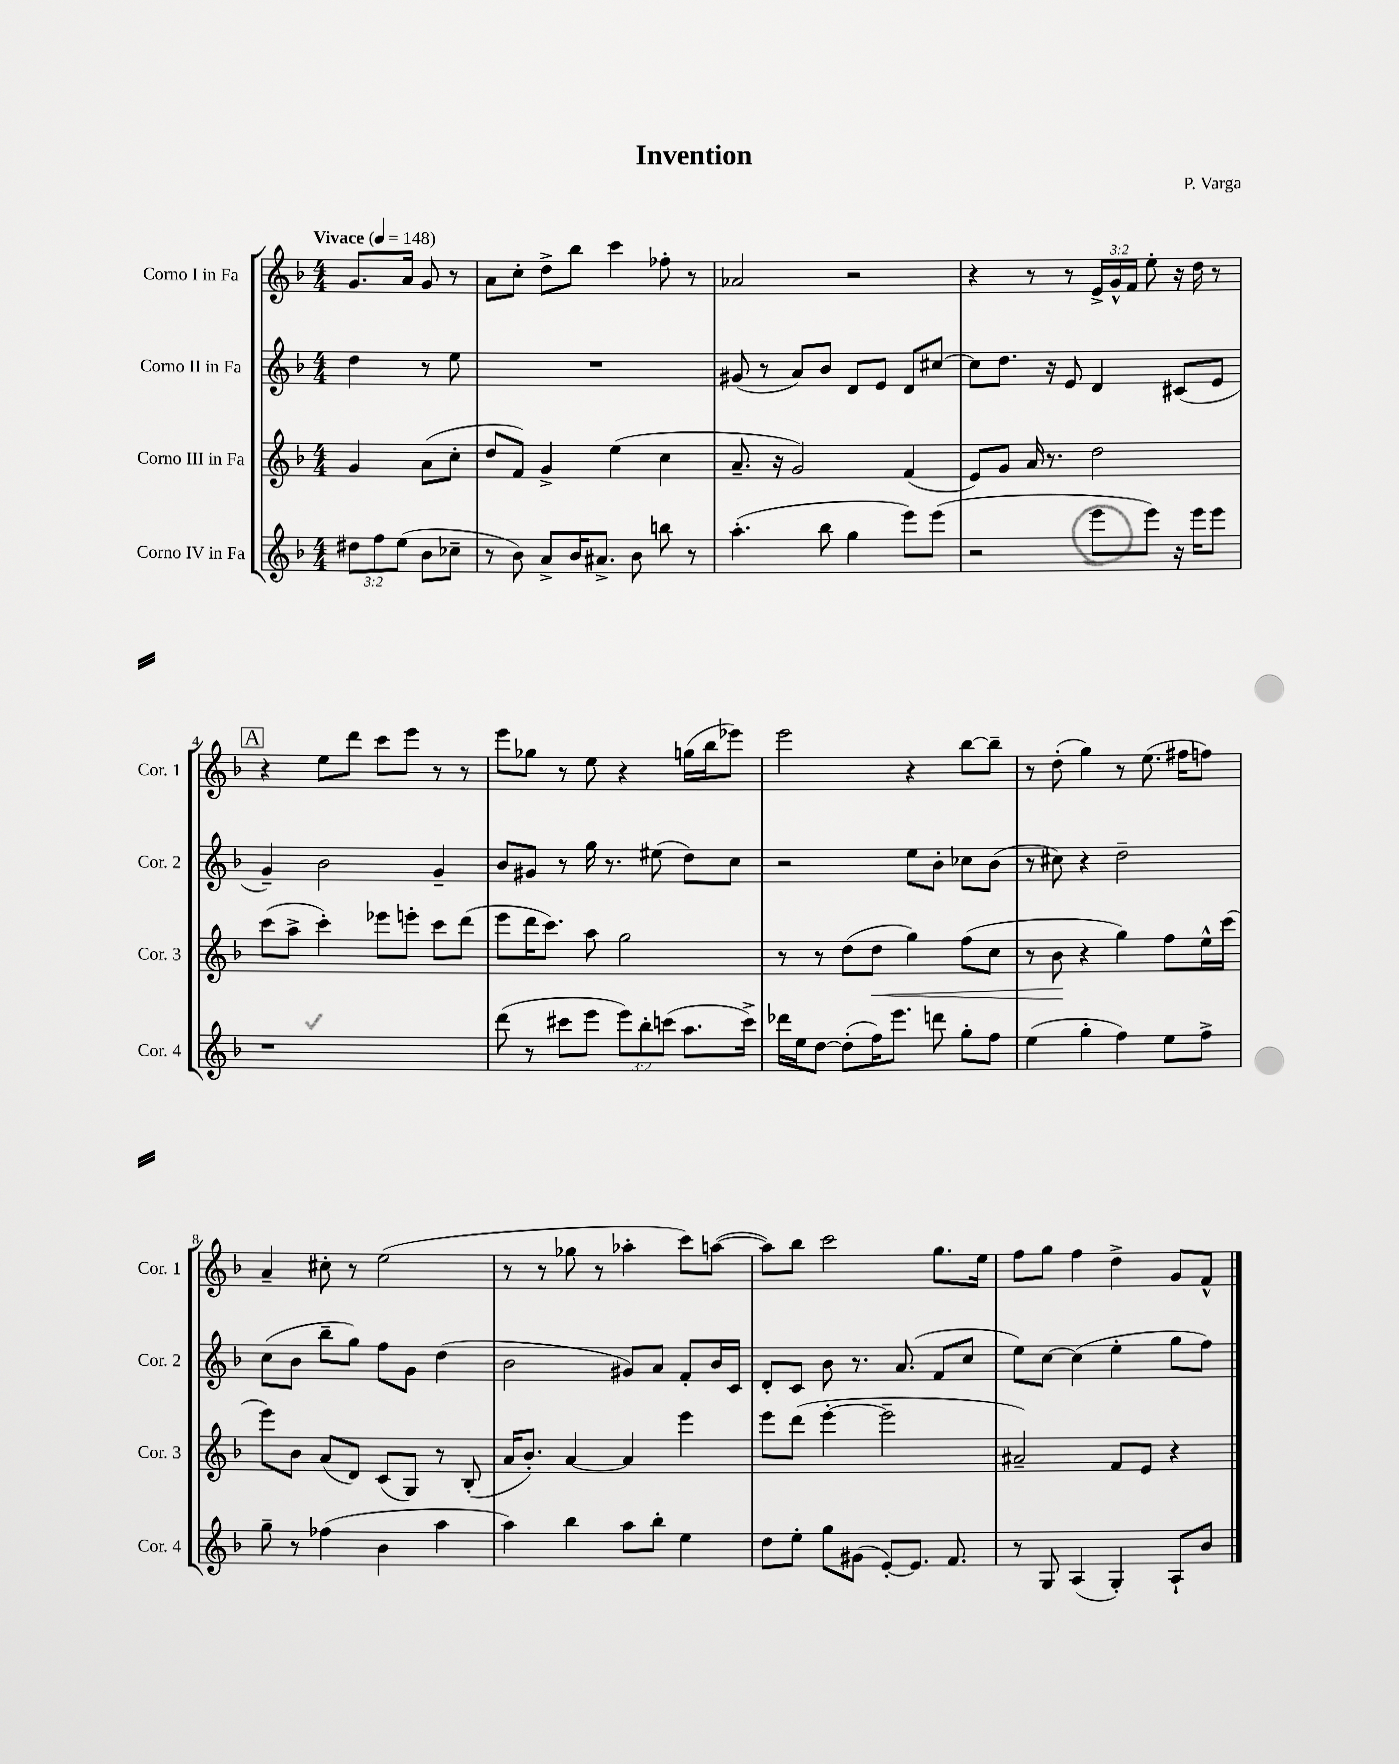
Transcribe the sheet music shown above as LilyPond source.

\header { title = "Invention" composer = "P. Varga" }
<<
\new StaffGroup <<
\new Staff = "s0" \with { instrumentName = "Corno I in Fa" shortInstrumentName = "Cor. 1" } {
    \clef treble \key f \major \numericTimeSignature \time 4/4 \override Staff.TupletNumber.text = #tuplet-number::calc-fraction-text \partial 2 \tempo "Vivace" 4 = 148
    \autoBeamOff g'8.[ a'16] g'8 r8 |
    a'8[ c''8]-. d''8[-> bes''8] c'''4 fes''8-. r8 |
    aes'2 r2 |
    r4 r8 r8 \tuplet 3/2 { e'16[-> g'16-^ f'16] } e''8-. r16 d''16 r8 |
    \mark \markup { \box "A" } r4 e''8[ d'''8] c'''8[ e'''8] r8 r8 |
    e'''8[ ges''8] r8 e''8 r4 g''16[( bes''16 ees'''8]) |
    e'''2 r4 bes''8[~ bes''8]-- |
    r8 d''8-.( g''4) r8 e''8.( fis''16[ f''8]) |
    a'4-- cis''8-. r8 e''2( |
    r8 r8 ges''8 r8 aes''4-. c'''8[) a''8]~( |
    a''8[) bes''8] c'''2 g''8.[ e''16] |
    f''8[ g''8] f''4 d''4-> g'8[ f'8]-^ \bar "|." |
}
\new Staff = "s1" \with { instrumentName = "Corno II in Fa" shortInstrumentName = "Cor. 2" } {
    \clef treble \key f \major \numericTimeSignature \time 4/4 \partial 2
    \autoBeamOff d''4 r8 e''8 |
    R1 |
    gis'8( r8 a'8[) bes'8] d'8[ e'8] d'8[ cis''8]~ |
    cis''8[ d''8.] r16 e'8 d'4 cis'8[( e'8] |
    \mark \markup { \box "A" } g'4--) bes'2 g'4-- |
    bes'8[ gis'8] r8 g''16 r8. eis''8( d''8[) c''8] |
    r2 e''8[ bes'8]-. ces''8[ bes'8]( |
    r8 cis''8) r4 d''2-- |
    c''8[( bes'8] bes''8[-- g''8]) f''8[ g'8] d''4( |
    bes'2 gis'8[) a'8] f'8[-. bes'16 c'16] |
    d'8[-. c'8] bes'8 r8. a'8.( f'8[ c''8] |
    e''8[) c''8]~ c''4( e''4-. g''8[ f''8]) \bar "|." |
}
\new Staff = "s2" \with { instrumentName = "Corno III in Fa" shortInstrumentName = "Cor. 3" } {
    \clef treble \key f \major \numericTimeSignature \time 4/4 \partial 2
    \autoBeamOff g'4 a'8[( c''8]-. |
    d''8[ f'8]) g'4-> e''4( c''4 |
    a'8.-- r16 g'2) f'4( |
    e'8[) g'8] a'16 r8. d''2 |
    \mark \markup { \box "A" } c'''8[( a''8]-> c'''4-.) ees'''8[ e'''8]-. c'''8[ d'''8]( |
    e'''8[ d'''16 c'''8.]) a''8 g''2 |
    r8 r8 d''8[( d''8]\< g''4) f''8[( c''8] |
    r8 bes'8\! r4 g''4) f''8[ e''16-^ c'''16]( |
    e'''8[) bes'8] a'8[( d'8]) c'8[( g8]) r8 bes8-.( |
    a'16[ bes'8.]-.) a'4~ a'4 e'''4 |
    e'''8[ d'''8]( e'''4~-. e'''2-- |
    ais'2--) f'8[ e'8] r4 \bar "|." |
}
\new Staff = "s3" \with { instrumentName = "Corno IV in Fa" shortInstrumentName = "Cor. 4" } {
    \clef treble \key f \major \numericTimeSignature \time 4/4 \override Staff.TupletNumber.text = #tuplet-number::calc-fraction-text \partial 2
    \autoBeamOff \tuplet 3/2 { dis''8[ f''8 e''8]( } bes'8[ ces''8]-- |
    r8 bes'8) a'8[-> bes'16 ais'8.]-> bes'8 b''8 r8 |
    a''4.-.( bes''8 g''4 e'''8[) e'''8]( |
    r2 e'''8[ e'''8]) r16 e'''16[ e'''8] |
    \mark \markup { \box "A" } r1 |
    d'''8( r8 cis'''8[ e'''8] \tuplet 3/2 { e'''8[) bes''8-. c'''8]( } a''8.[ c'''16]->) |
    des'''16[ e''16 d''8]~ d''8[-.( f''16) e'''8.] d'''8 g''8[-. f''8] |
    e''4( g''4-. f''4) e''8[ f''8]-> |
    g''8-- r8 fes''4( bes'4 a''4 |
    a''4) bes''4 a''8[ bes''8]-. e''4 |
    d''8[ e''8]-. g''8[ gis'8]( e'8[~-.) e'8.] f'8. |
    r8 g8 a4( g4-.) a8[-! bes'8] \bar "|." |
}
>>
>>
